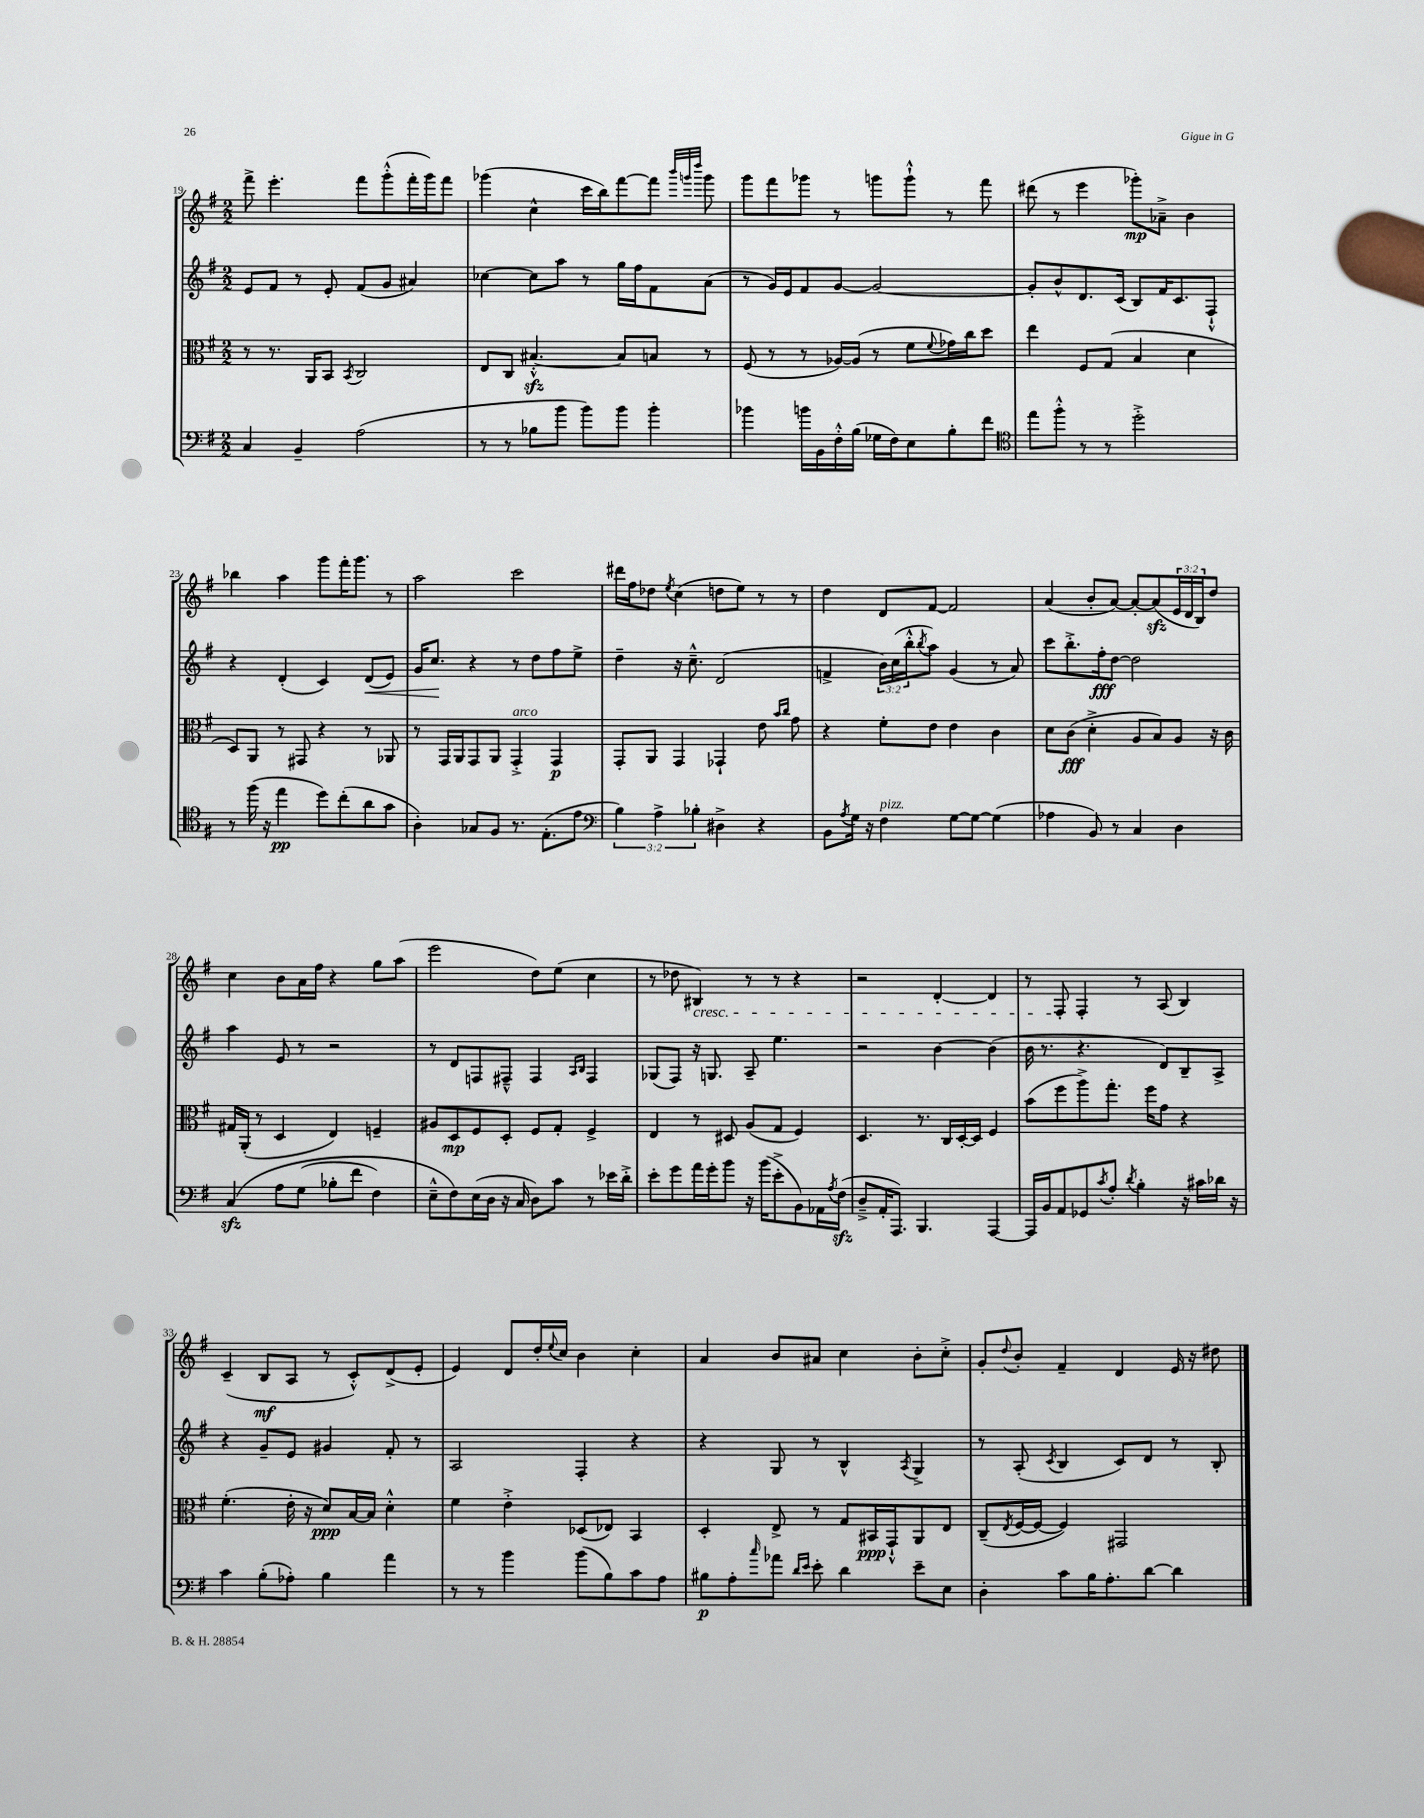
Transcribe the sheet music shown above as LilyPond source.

<<
\new StaffGroup <<
\new Staff = "s0" {
    \clef treble \key g \major \numericTimeSignature \time 2/2 \override Staff.TupletNumber.text = #tuplet-number::calc-fraction-text
    fis'''8-> e'''4.-. fis'''8 g'''8-.-^( fis'''16-. g'''16) fis'''8 |
    ges'''4( c''4-^ c'''16 b''16) fis'''8~ fis'''8 \grace { b'''32 g'''32 d''''32 } g'''8 |
    g'''8 fis'''8 ges'''8 r8 g'''8 g'''8-!-^ r8 fis'''8 |
    dis'''8( r8 e'''4 ges'''8-.\mp) aes'8---> b'4 |
    bes''4 a''4 g'''8 fis'''16-. g'''8. r8 |
    a''2 c'''2 |
    dis'''16 fis''16 des''8 \acciaccatura { e''8 } c''4( d''8 e''8) r8 r8 |
    d''4 d'8 fis'8~ fis'2 |
    a'4( b'8-. a'8~) a'8~-. a'8\sfz( \tuplet 3/2 { e'16 d'16 b16) } d''8 |
    c''4 b'8 a'16 fis''16 r4 g''8 a''8( |
    e'''2 d''8) e''8( c''4 |
    r8 des''8 bis4\cresc) r8 r8 r4 |
    r2 d'4~-. d'4 |
    r8 fis8-.\! fis4-. r8 a8( b4) |
    c'4--( b8\mf a8 r8 c'8-.-^) d'8->( e'8-. |
    e'4) d'8 d''16-. \appoggiatura { e''8 } c''16 b'4 c''4-. |
    a'4 b'8 ais'8 c''4 b'8-. c''8-.-> |
    g'8-. \appoggiatura { d''8 } b'8-. fis'4-- d'4 e'16 r16 dis''8 \bar "|." |
}
\new Staff = "s1" {
    \clef treble \key g \major \numericTimeSignature \time 2/2 \override Staff.TupletNumber.text = #tuplet-number::calc-fraction-text
    e'8 fis'8 r8 e'8-. fis'8( g'8 ais'4) |
    ces''4~ ces''8 a''8 r8 g''16 fis''16 fis'8 a'8( |
    r8 g'16) e'16 fis'8 g'8~ g'2~ |
    g'8-. b'8-^ d'8. c'16( b8) fis'16 c'8. fis8-!-^ |
    r4 d'4-.( c'4) d'8\<( e'8) |
    g'16 c''8.\! r4 r8 d''8 fis''8 e''8-> |
    d''4-- r16 c''8.---^ d'2( |
    f'4-> \tuplet 3/2 { b'16) c''16( b''16-.-^ } \acciaccatura { b''8 } a''8) g'4( r8 a'8) |
    c'''8 b''8.-.-> fis''16-.\fff d''8~ d''2 |
    a''4 e'8 r8 r2 |
    r8 d'8 f8 fis8---^ fis4 \grace { a16 b16 } fis4 |
    ges8( fis8) r16 g8. a8-- e''4. |
    r2 b'4~ b'4( |
    b'16 r8. r4. d'8) b8-- a8-> |
    r4 g'8-- e'8 gis'4 fis'8-. r8 |
    a2 fis4-. r4 |
    r4 g8 r8 b4-^ \acciaccatura { a8 } g4-> |
    r8 a8-.( \acciaccatura { c'8 } b4 c'8) d'8 r8 b8-. \bar "|." |
}
\new Staff = "s2" {
    \clef alto \key g \major \numericTimeSignature \time 2/2
    r8 r8. a,16 b,8 \acciaccatura { b,8 } c2 |
    e8 c8 bis4.~-.-^\sfz bis8 b8 r8 |
    fis8( r8 r8 aes16~) aes16( r8 fis'8 \appoggiatura { fis'8 } ges'16) c''16 d''8 |
    e''4 fis8 g8( b4 d'4 |
    d8) a,8 r8 gis,8 r4 r8 aes,8 |
    r8 g,16 a,16 g,8 a,8 g,4-.->^\markup { \italic "arco" } g,4\p |
    g,8-. a,8 g,4 ges,4-! e'8 \grace { b'16 c''16 } g'8 |
    r4 fis'8-. e'8 e'4 c'4 |
    d'8 c'8\fff( d'4-.-> a8 b8) a8 r16 c'16 |
    gis16 a,16-.( r8 d4 e4) f4-- |
    ais8 d8\mp fis8 d8-. fis8 g8-. fis4-> |
    e4 r8 dis8 a8( g8 fis4) |
    d4. r8. c16 d16~-. d16 fis4 |
    b'8( fis''8 a''8->) g''8.-. fis''16 g'8 r4 |
    fis'4.-.( e'16-. r16 d'8\ppp) b16~ b16 d'4-.-^ |
    fis'4 e'4-.-> des8( ees8) b,4 |
    d4-. e8-> r8 g8 bis,16\ppp g,16-!-^ a,8 e8 |
    c8--( \acciaccatura { e8 } fis16~ fis16~ fis4) gis,2 \bar "|." |
}
\new Staff = "s3" {
    \clef bass \key g \major \numericTimeSignature \time 2/2 \override Staff.TupletNumber.text = #tuplet-number::calc-fraction-text
    c4 b,4-- a2( |
    r8 r8 bes8 b'8 b'8) b'8 b'4-. |
    bes'4 b'16 b,16 fis16-.-^ b16( ges16 fis16) e8 b8-. fis'8 |
    \clef tenor e''8 fis''8-.-^ r8 r8 d''2-.-> |
    r8 fis''16( r16 e''4\pp d''8) c''8-.( a'8 g'8 |
    a4-.) ges8 fis8 r8. e8.-.( e'8 |
    \clef bass \tuplet 3/2 { b4) a4-> bes4-. } dis4-> r4 |
    b,8 \acciaccatura { a8 } g16 r16 fis4^\markup { \italic "pizz." } g8~ g8~ g4( |
    aes4 b,8) r8 c4 d4 |
    c4\sfz\( a8 g8( bes8-. fis'8 fis4) |
    e8---^ fis8\) e16( d16 r16 c16 d8) c'8 r8 ees'16 d'16-.-> |
    e'8-. g'8 a'16 g'16-. b'8 r16 b'16( e'8-.-> b,8) aes,16 \acciaccatura { a8 } fis16\sfz( |
    d8---> a,16-. a,,8.) b,,4. a,,4~ |
    a,,16 b,16 a,8 ges,8 \acciaccatura { c'8 } a8-. \acciaccatura { d'8 } b4-. r16 cis'16 des'16 r16 |
    c'4 b8-.( aes8-.) b4 a'4 |
    r8 r8 b'4 b'8( b8) c'8 a8 |
    bis8\p a8-. \grace { c''16 } aes'8 \grace { d'16 e'16 } e'8-. d'4 e'8-- e8 |
    d4-. c'8 b16 a8.-. d'8~ d'4 \bar "|." |
}
>>
>>
\layout { \context { \Score currentBarNumber = #19 } }
